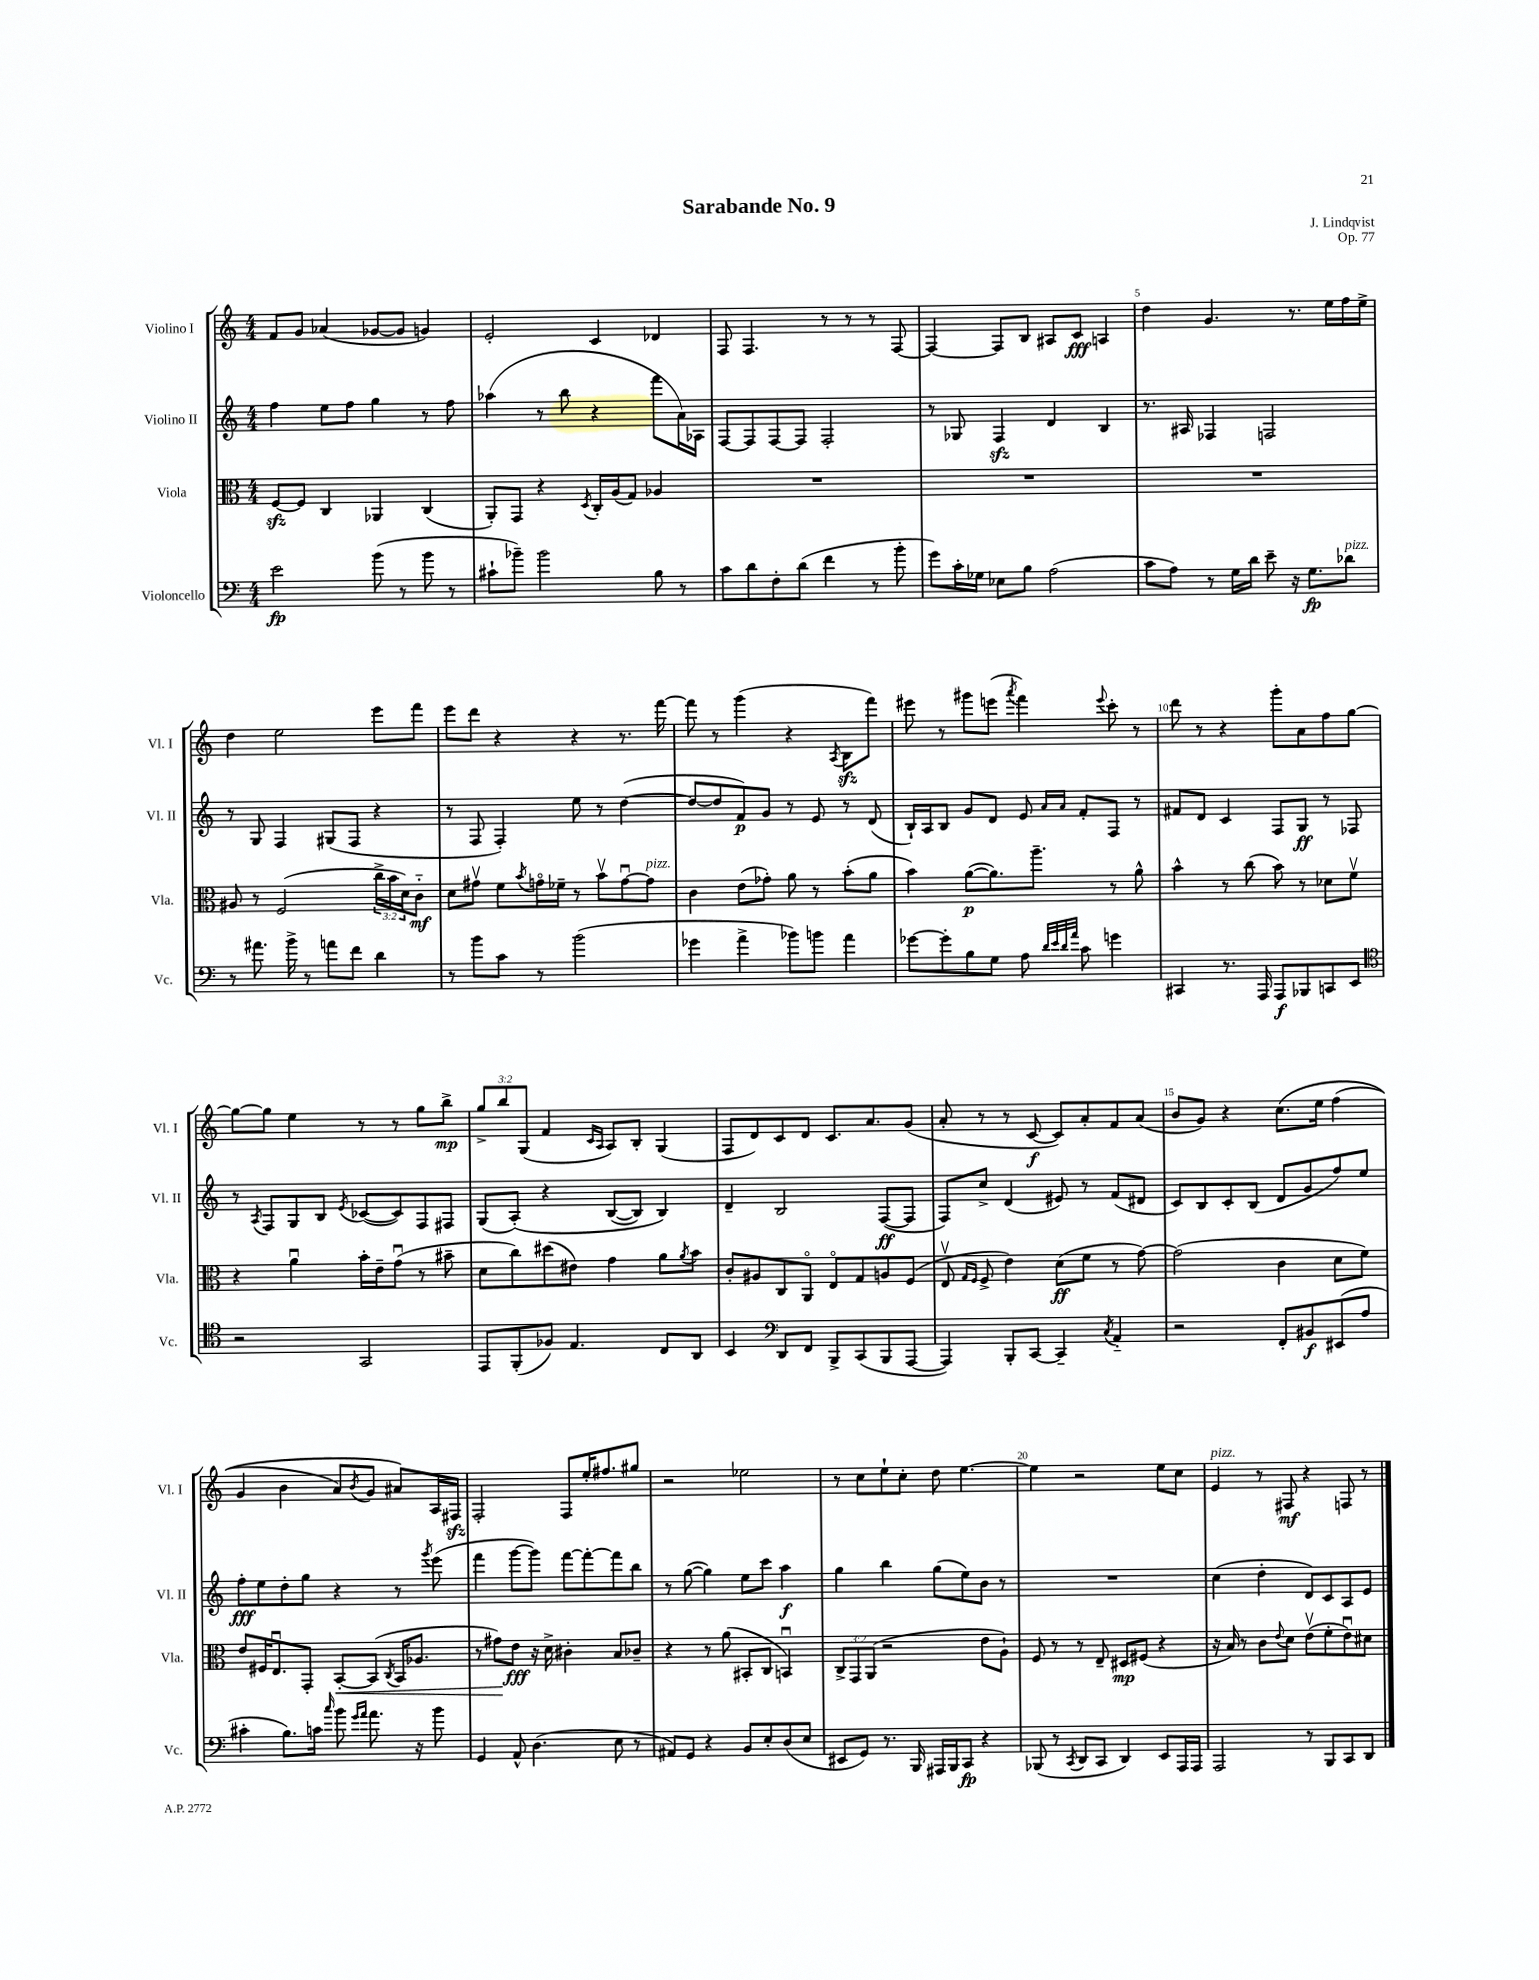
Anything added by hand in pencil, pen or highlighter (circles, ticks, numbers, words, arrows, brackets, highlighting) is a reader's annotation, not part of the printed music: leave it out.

**kern	**kern	**kern	**kern
*staff4	*staff3	*staff2	*staff1
*clefF4	*clefC3	*clefG2	*clefG2
*k[]	*k[]	*k[]	*k[]
*M4/4	*M4/4	*M4/4	*M4/4
2e	[8F	4ff	8f
.	8F]	.	8g
.	4C	8ee	(4a-
.	.	8ff	.
(8b	4AA-	4gg	[8g-
8r	.	.	8g-]
8b	(4C	8r	4g)
8r	.	8ff	.
=	=	=	=
8c#`	8AA')	(4aa-	2e'
8b-~)	8GG	.	.
2b-	4r	8r	.
.	.	8bb	.
.	8qD	.	.
.	16C'	4r	4c
.	(16A	.	.
.	8G)	.	.
8B	4A-	8fff	4d-
8r	.	16a)	.
.	.	16A-	.
=	=	=	=
8c	1r	[8F	8F
8d	.	8F]	4.F
8F'	.	[8F	.
(8d	.	8F]	.
4f	.	2F'	8r
.	.	.	8r
8r	.	.	8r
8b'	.	.	[8F
=	=	=	=
8g)	1r	8r	4F_
16c'	.	8G-	.
16G-	.	.	.
8E-	.	4F	8F]
8B	.	.	8B
(2A	.	4d	8A#
.	.	.	8c
.	.	4B	4A
=	=	=	=
8c	1r	8.r	4dd
8A)	.	.	.
.	.	16A#	.
8r	.	4F-	4.g
16G	.	.	.
16d	.	.	.
8e~	.	2F	.
16r	.	.	8.r
8.G	.	.	.
.	.	.	16ee
8d-	.	.	16ff
.	.	.	16ee^
=	=	=	=
8r	8A#	8r	4dd
8.a#	8r	8G	.
.	(2F	4F	2ee
16b^	.	.	.
8r	.	.	.
8a	.	(8G#	.
8f	.	8F	.
4d	24cc^	4r	8eee
.	24b	.	.
.	24d)	.	.
.	8c'~	.	8fff
=	=	=	=
8r	8d	8r	8eee
8b	8g#v	8F	8ddd
8c	8f	4F')	4r
.	8qb	.	.
8r	16go	.	.
.	16f-~	.	.
(2b	8r	8ee	4r
.	8bv	8r	.
.	[8gu	([4dd	8.r
.	8g]	.	.
.	.	.	[16fff
=	=	=	=
4g-	4c	8dd_	8fff]
.	.	8dd]	8r
4a^	(8e	8f)	(4ggg
.	8g-')	8g	.
8b-)	8a	8r	4r
8b	8r	8e	.
.	.	.	8qA
4a	(8b'	8r	8B
.	8a	(8d	8fff)
=	=	=	=
[8g-	4b)	16B`)	8eee#
.	.	16A	.
8g-']	.	8B	8r
8B	([8a	8g	8ggg#
8G	8.a])	8d	(8eee
.	.	.	8qaaa
8A	.	8e	4fff)
.	8.aa~	.	.
32qqd	.	.	.
32qqe	.	.	.
32qqd	.	16qqa	.
32qqa	.	16qqa	.
8c	.	8f'	.
.	.	.	8qqeee
4g	8r	8F	8ccc'
.	8a^^	8r	8r
=	=	=	=
4CC#	4b^^	8f#	8ddd
.	.	8d	8r
8.r	8r	4c	4r
.	(8cc	.	.
16AAA	.	.	.
8AAA	8b)	8F	8ggg'
8BBB-	8r	8G	8a
8CC	8d-	8r	8ff
8EE	8fv	8F-	[8gg
=	=	=	=
*clefC4	*	*	*
2r	4r	8r	8gg_
.	.	8qA	.
.	.	8F	8gg]
.	4au	8G	4ee
.	.	8B	.
.	.	8qe	.
2GG	16b'	([8c-	8r
.	16e~	.	.
.	(8gu	8c-])	8r
.	8r	8F	8gg
.	8b#~	8F#	8bb^
=	=	=	=
8EE	8d	(8G	12gg^
.	.	.	12bb
(8FF'	8cc)	&(8A')	.
.	.	.	(12G
8F-)	(8dd#	4r	4f
4.E	8e#)	.	.
.	.	.	16qqc
.	.	.	16qqA
.	4g	([8B	8A)
.	.	8B])	8B'
8C	8a	4B&)	(4G
.	8qa	.	.
8AA	8b	.	.
=	=	=	=
4BB	8c'	4d~	8F
.	8A#	.	8d)
*clefF4	*	*	*
8DD	8C	2B	8c
8FF	8AAo	.	8d
8BBB^	8Eo	.	8.c
(8CC	8G	.	.
.	.	.	8.a
8BBB	8A	([8F	.
[8AAA	(8F	8F]	(8g
=	=	=	=
4AAA])	8Ev	8F)	8a'
.	16qqG	.	.
.	16qqF	.	.
.	8F^	8cc^	8r
8BBB'	4e)	(4d	8r
[8CC	.	.	[8c
4CC~]	(8d	8e#)	8c])
.	8f	8r	8a'
8qC	.	.	.
4AA'~	8r	(8f	8f
.	[8g)	8d#	(8a
=	=	=	=
2r	(2g]	8c)	8b
.	.	8B	8g)
.	.	8c'	4r
.	.	(8B	.
8FF'	4c	8d	&(8.cc
8BB#	.	8g	.
.	.	.	16ee
(8EE#	8d	8ff)	(4ff
8A	8f)	8ee	.
=	=	=	=
4c#'	8e	8ff'	4g
.	16F#	8ee	.
.	8.Eu	.	.
8.B)	.	8dd'	4b
.	8GG'	8gg	.
16c	.	.	.
16qqcc	.	.	.
8b	[8BB'	4r	8a)
16qqg	.	.	.
16qqa	.	.	8qb
8.a	(8BB]	.	8g
.	8qC	.	.
.	16BB	8r	8a#&)
16r	8.A-	.	.
.	.	8qggg	.
8b	.	(8eee	16A
.	.	.	16F#
=	=	=	=
4GG	8r	4fff	2F'
.	8g#)	.	.
8AA^^	8e	[8ggg	.
(4.D	16r	8ggg])	.
.	16d^	.	.
.	4c#'	[8fff	8F
.	.	8fff'_	16ee'
.	.	.	8.ff#
8E	8B	8fff]	.
8r	8c-~	8bb	8gg#
=	=	=	=
8AA#)	4r	8r	2r
8GG	.	([8gg	.
4r	8r	4gg])	.
.	(8a	.	.
8BB	8BB#'	8ee	2ee-
8E'	8C	8ccc	.
(8D	4BBu)	4aa	.
8E	.	.	.
=	=	=	=
8EE#	12C^	4gg	8r
.	12GG	.	.
8GG)	.	.	8cc
.	(12AA	.	.
8.r	2r	4bb	8ee`
.	.	.	8cc'
16BBB	.	.	.
16AAA#	.	(8gg	8dd
16BBB	.	.	.
8CC	.	8ee)	[4.ee
4r	8e	8b	.
.	8A`)	8r	.
=	=	=	=
(8BBB-	8F	1r	4ee]
8r	8r	.	.
8qCC	.	.	.
8DD	8r	.	2r
8CC	8E~	.	.
4DD)	8D#	.	.
.	(8F#	.	.
8EE	4r	.	8ee
16AAA	.	.	8cc
16AAA	.	.	.
=	=	=	=
2AAA	16r	(4cc	4e
.	16B)	.	.
.	8r	.	.
.	8c	4dd'	8r
.	8qqe	.	.
.	8d	.	8F#
8r	(8ev	8d)	4r
8BBB	8f'	8c	.
8CC	8eu)	8A	8F
8DD	8d#	8e	8r
==	==	==	==
*-	*-	*-	*-
